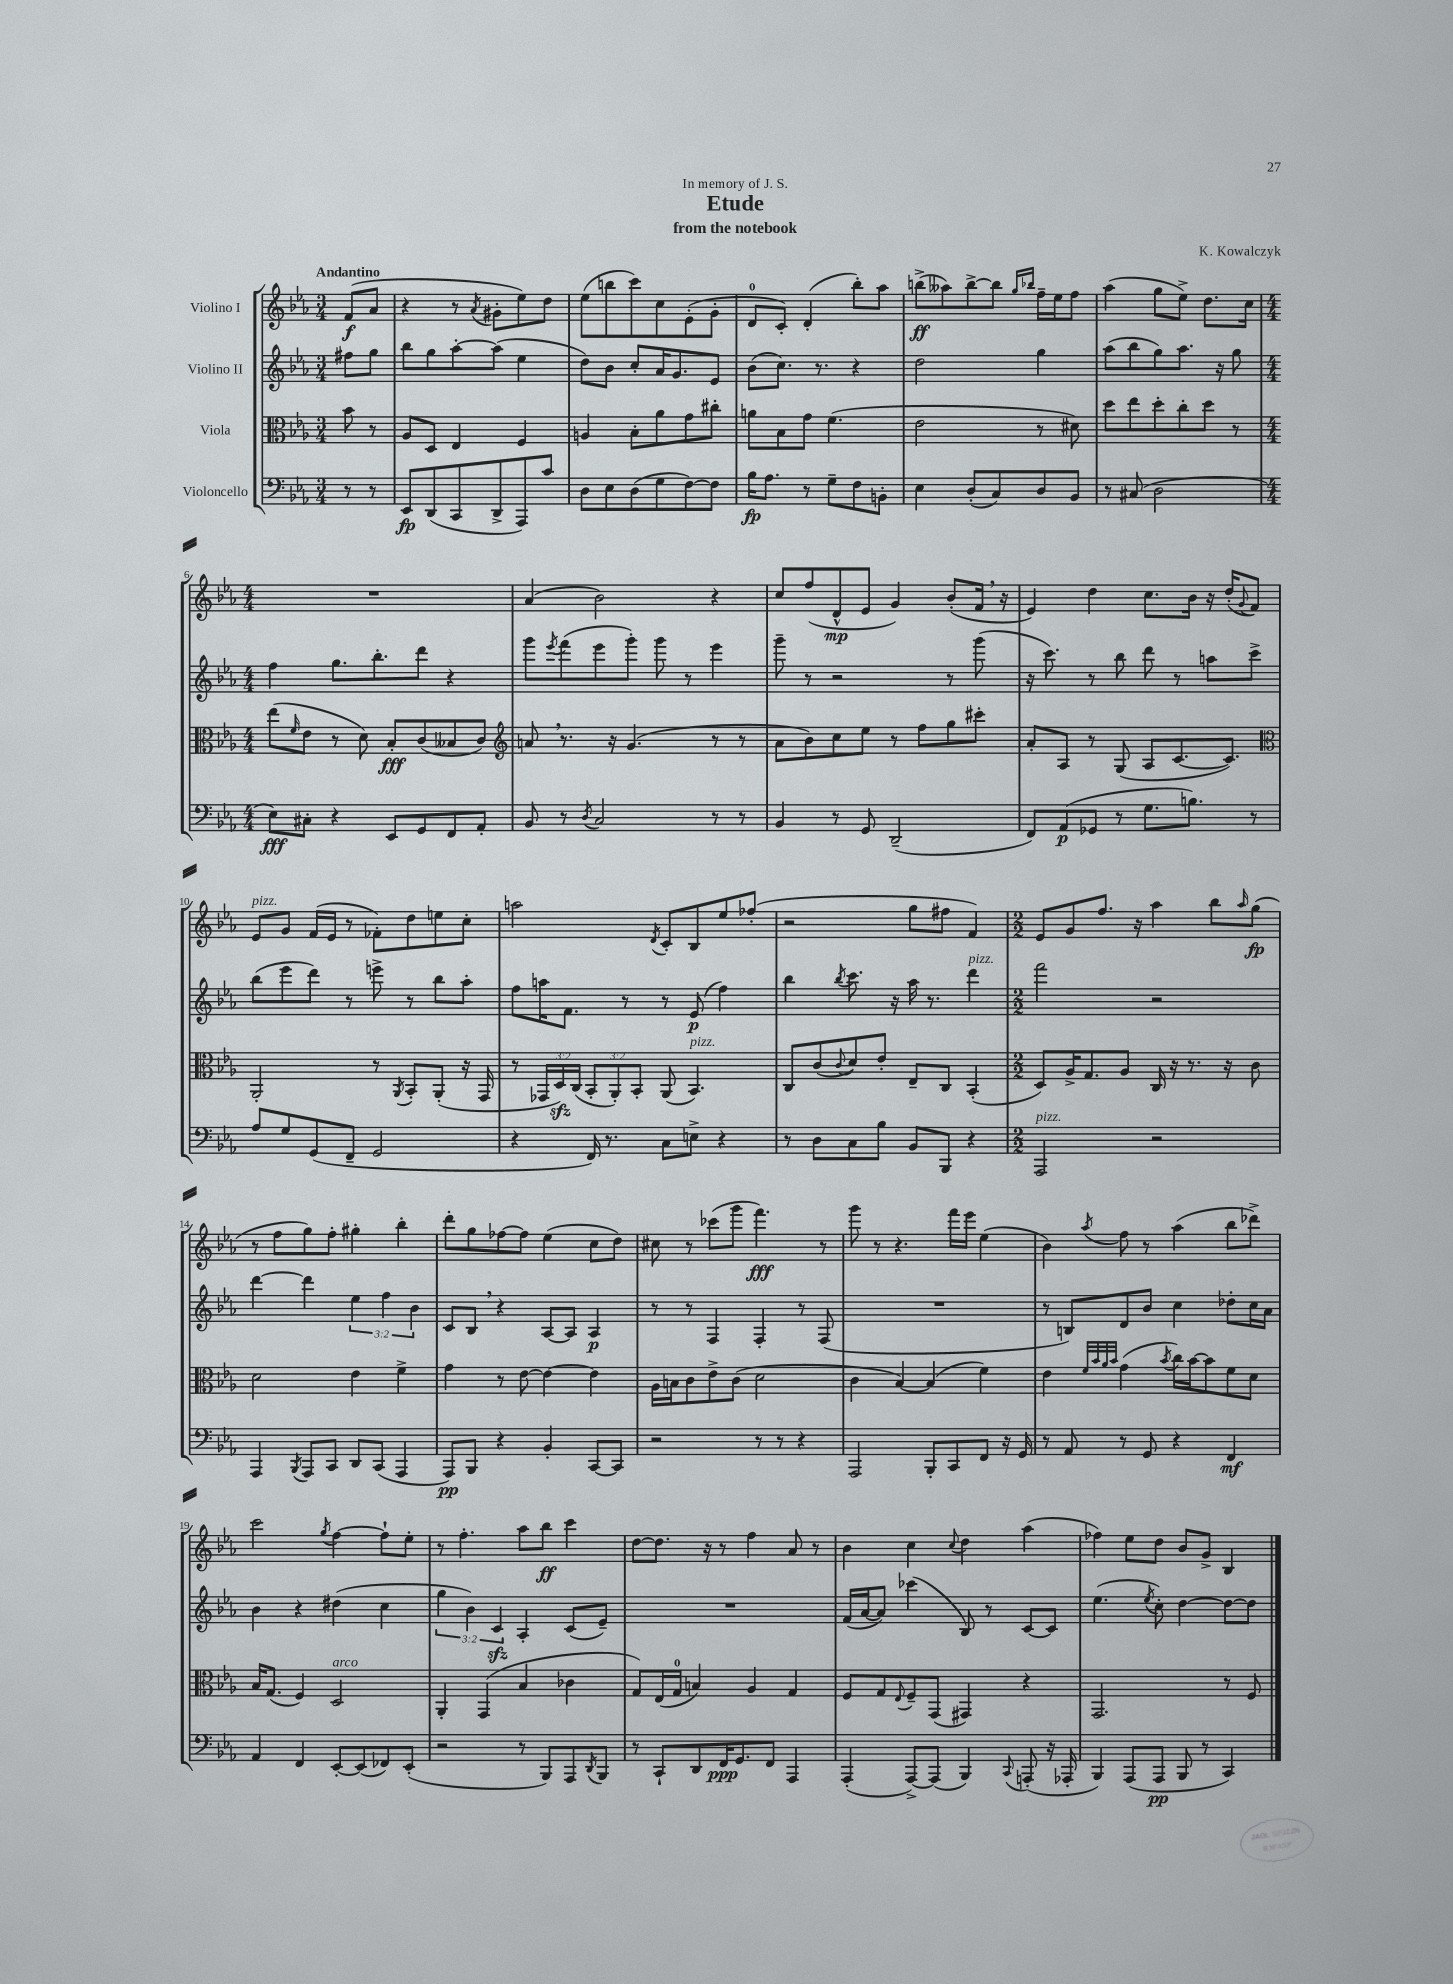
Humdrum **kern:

**kern	**kern	**kern	**kern
*staff4	*staff3	*staff2	*staff1
*clefF4	*clefC3	*clefG2	*clefG2
*k[b-e-a-]	*k[b-e-a-]	*k[b-e-a-]	*k[b-e-a-]
*M3/4	*M3/4	*M3/4	*M3/4
8r	8b-	8ff#	(8f
8r	8r	8gg	8a-
=	=	=	=
8EE-	8A-	8bb-	4r
(8DD	8D	8gg	.
8CC	4E-	[8aa-'	8r
.	.	.	8qa-
8DD^	.	(8aa-]	8g#'
8AAA-)	4F	4ee-	8ee-)
8c	.	.	8dd
=	=	=	=
8D	4A	8dd)	(8ee-
8E-	.	8b-	8bb
(8D	8B-'	8cc'	8ccc)
8G	8a-	16a-	8cc
.	.	8.g	.
[8F)	8g	.	(8e-'
8F]	8cc#'	8e-	8g'
=	=	=	=
16B-	8a	(8b-	8d
8.A-	.	.	.
.	8B-	8.cc)	8c')
8r	8g	.	(4d'
.	.	8.r	.
8G~	(4.f	.	.
8F	.	4r	8bb-')
8BB'	.	.	8aa-
=	=	=	=
4E-	2e-	2dd	(8bb^
.	.	.	8aa--)
(8D'	.	.	[8bb^
8C)	.	.	8bb]
.	.	.	16qqgg
.	.	.	16qqbb-
8D	8r	4gg	16ff~
.	.	.	16ee-
8BB-	8d#)	.	8ff
=	=	=	=
8r	8dd	(8aa-	(4aa-
(8C#	8ee-	8bb-	.
2D	8dd'	8gg)	8gg
.	8cc'	8.aa-	8ee-^)
.	8dd	.	8.dd
.	.	16r	.
.	8r	8gg	.
.	.	.	16cc
=	=	=	=
*M4/4	*M4/4	*M4/4	*M4/4
8E-)	(8ee-	4ff	1r
.	16qqf	.	.
8C#'	8e-	.	.
4r	8r	8.gg	.
.	8d)	.	.
.	.	8.bb-'	.
8EE-	8B-'	.	.
8GG	(8c	8ddd	.
8FF	8B--	4r	.
8AA-'	8c)	.	.
=	=	=	=
*	*clefG2	*	*
8BB-	8a	8ggg	(4a-
.	.	8qeee-	.
8r	8.r	(8fff	.
8qD	.	.	.
2C	.	8eee-	2b-)
.	16r	.	.
.	(4.g	8ggg')	.
.	.	8ggg	.
.	.	8r	.
8r	8r	4eee-	4r
8r	8r	.	.
=	=	=	=
4BB-	8a-	8ggg~	8cc
.	8b-)	8r	(8ff
8r	8cc	2r	8d^^
8GG	8ee-	.	8e-
(2DD~	8r	.	4g)
.	8ff	.	.
.	8gg	8r	(8b-'
.	8ccc#'	(8ggg	16f
.	.	.	16r
=	=	=	=
8FF)	8a-'	16r	4e-)
.	.	8.ccc)	.
(8AA-	8A-	.	.
8GG-	8r	8r	4dd
8r	(8G	8bb-	.
8.G	8A-	8ddd	8.cc
.	[8.c	8r	.
8.B)	.	.	16b-
.	.	8aa	16r
.	8.c])	.	(16dd'
.	.	.	8qqg
8r	.	8ccc^	8f)
=	=	=	=
*	*clefC3	*	*
8A-	2AA-'	(8bb-	8e-
8G	.	8eee-	8g
(8GG	.	8ddd)	(16f
.	.	.	16e-
8FF~	.	8r	8r
2GG	8r	8eee^	8f-')
.	8qAA-	.	.
.	8BB-'	8r	8dd
.	(8AA-'	8bb-	8ee
.	16r	8aa-'	8cc'
.	16GG	.	.
=	=	=	=
4r	8r	8ff	2aa
.	24GG-	16aa	.
.	24D)	.	.
.	.	8.f	.
.	(24C	.	.
16FF)	12BB-'	.	.
8.r	.	.	.
.	12AA-')	.	.
.	.	8r	.
.	12BB-'	.	.
.	.	.	8qd
8C	(8AA-	8r	8c'
8E^	4.BB-)	(8e-	8B-
4r	.	4ff)	8ee-
.	.	.	(8ff-'
=	=	=	=
8r	8C	4bb-	2r
8D	(8c	.	.
.	8qqc	8qbb-	.
8C	8d)	8.ccc	.
8B-	8e-'	.	.
.	.	16r	.
8BB-	8E-~	16aa-	8gg
.	.	8.r	.
8BBB-	8C	.	8ff#
4r	(4BB-'	4ddd	4f)
=	=	=	=
*M2/2	*M2/2	*M2/2	*M2/2
2AAA-	8D)	2fff	8e-
.	16A-^	.	8g
.	8.G	.	.
.	.	.	8.ff
.	8A-	.	.
.	.	.	16r
2r	16C	2r	4aa-
.	16r	.	.
.	8.r	.	.
.	.	.	8bb-
.	16r	.	.
.	.	.	16qqaa-
.	8c	.	(8gg
=	=	=	=
4AAA-	2d	[4ddd	8r
.	.	.	8ff
8qBBB-	.	.	.
8AAA-	.	4ddd]	8gg)
8CC	.	.	8ff'
8DD	4e-	6ee-	4gg#'
(8CC	.	.	.
.	.	6ff	.
4AAA-	4f^	.	4bb-'
.	.	6b-	.
=	=	=	=
8AAA-)	4g	8c	8ddd'
8BBB-	.	8B-	8gg
4r	8r	4r	[8ff-
.	[8e-	.	8ff-]
4BB-'	4e-_	[8A-	(4ee-
.	.	8A-]	.
[8CC	4e-]	4A-	8cc
8CC]	.	.	8dd)
=	=	=	=
2r	16A-	8r	8cc#
.	16B	.	.
.	8c	8r	8r
.	8e-^	4F	(8ccc-
.	(8c	.	8ggg
8r	2d	4F'	4.fff)
8r	.	.	.
4r	.	8r	.
.	.	(8F	8r
=	=	=	=
2AAA-	4c	1r	8ggg
.	.	.	8r
.	[4B-)	.	4.r
8BBB-'	(4B-]	.	.
8CC	.	.	16fff
.	.	.	16eee-
8FF	4f)	.	(4ee-
16r	.	.	.
16GG	.	.	.
=	=	=	=
8r	4e-	8r	4b-)
8AA-	.	8B)	.
.	32qqf	.	.
.	32qqb-	.	.
.	32qqa-	.	.
.	32qqb-	.	8qaa-
8r	(4g	8d	8ff
8GG	.	8b-	8r
.	8qb-	.	.
4r	16cc)	4cc	(4aa-
.	[16b-	.	.
.	8b-]	.	.
4FF	8f	8dd-'	8bb-
.	8d	16cc	8ddd-^)
.	.	16a-	.
=	=	=	=
4AA-	16B-	4b-	2ccc
.	(8.G	.	.
4FF	4F)	4r	.
.	.	.	8qgg
[8EE-'	2D	(4dd#	[4ff
(8EE-]	.	.	.
8FF-)	.	4cc	8ff`]
(8EE-'	.	.	8ee-'
=	=	=	=
2r	4AA-'	6gg	8r
.	.	.	4.ff'
.	.	6b-)	.
.	(4GG	.	.
.	.	6c	.
8r	4B-	4A-'	8aa-
8BBB-)	.	.	8bb-
8AAA-	4c-	(8c	4ccc
8qDD	.	.	.
8BBB-	.	8e-~)	.
=	=	=	=
8r	8G)	1r	[8dd
8CC`	(16E-	.	8.dd]
.	16G	.	.
8DD	4B)	.	.
.	.	.	16r
16FF	.	.	8r
8.GG	.	.	.
.	4A-	.	4ff
8FF	.	.	.
4AAA-	4G	.	8a-
.	.	.	8r
=	=	=	=
(4AAA-'	8F	(16f	4b-
.	.	[16a-	.
.	8G	8a-])	.
.	8qqE-	.	.
[8AAA-^)	8F~	(4ccc-	4cc
(8AAA-]	(8GG	.	.
.	.	.	8qqcc
4BBB-)	4GG#)	8B-)	4dd
.	.	8r	.
8qqCC	.	.	.
(8AAA'	4r	[8c	(4aa-
16r	.	8c]	.
16AAA-'	.	.	.
=	=	=	=
4BBB-)	2.GG	(4.ee-	4ff-)
(8AAA-	.	.	8ee-
.	.	8qee-	.
8AAA-	.	8cc')	8dd
8BBB-	.	[4dd	8b-
8r	.	.	8g^
4CC)	8r	8dd_	4B-
.	8F	8dd]	.
==	==	==	==
*-	*-	*-	*-
